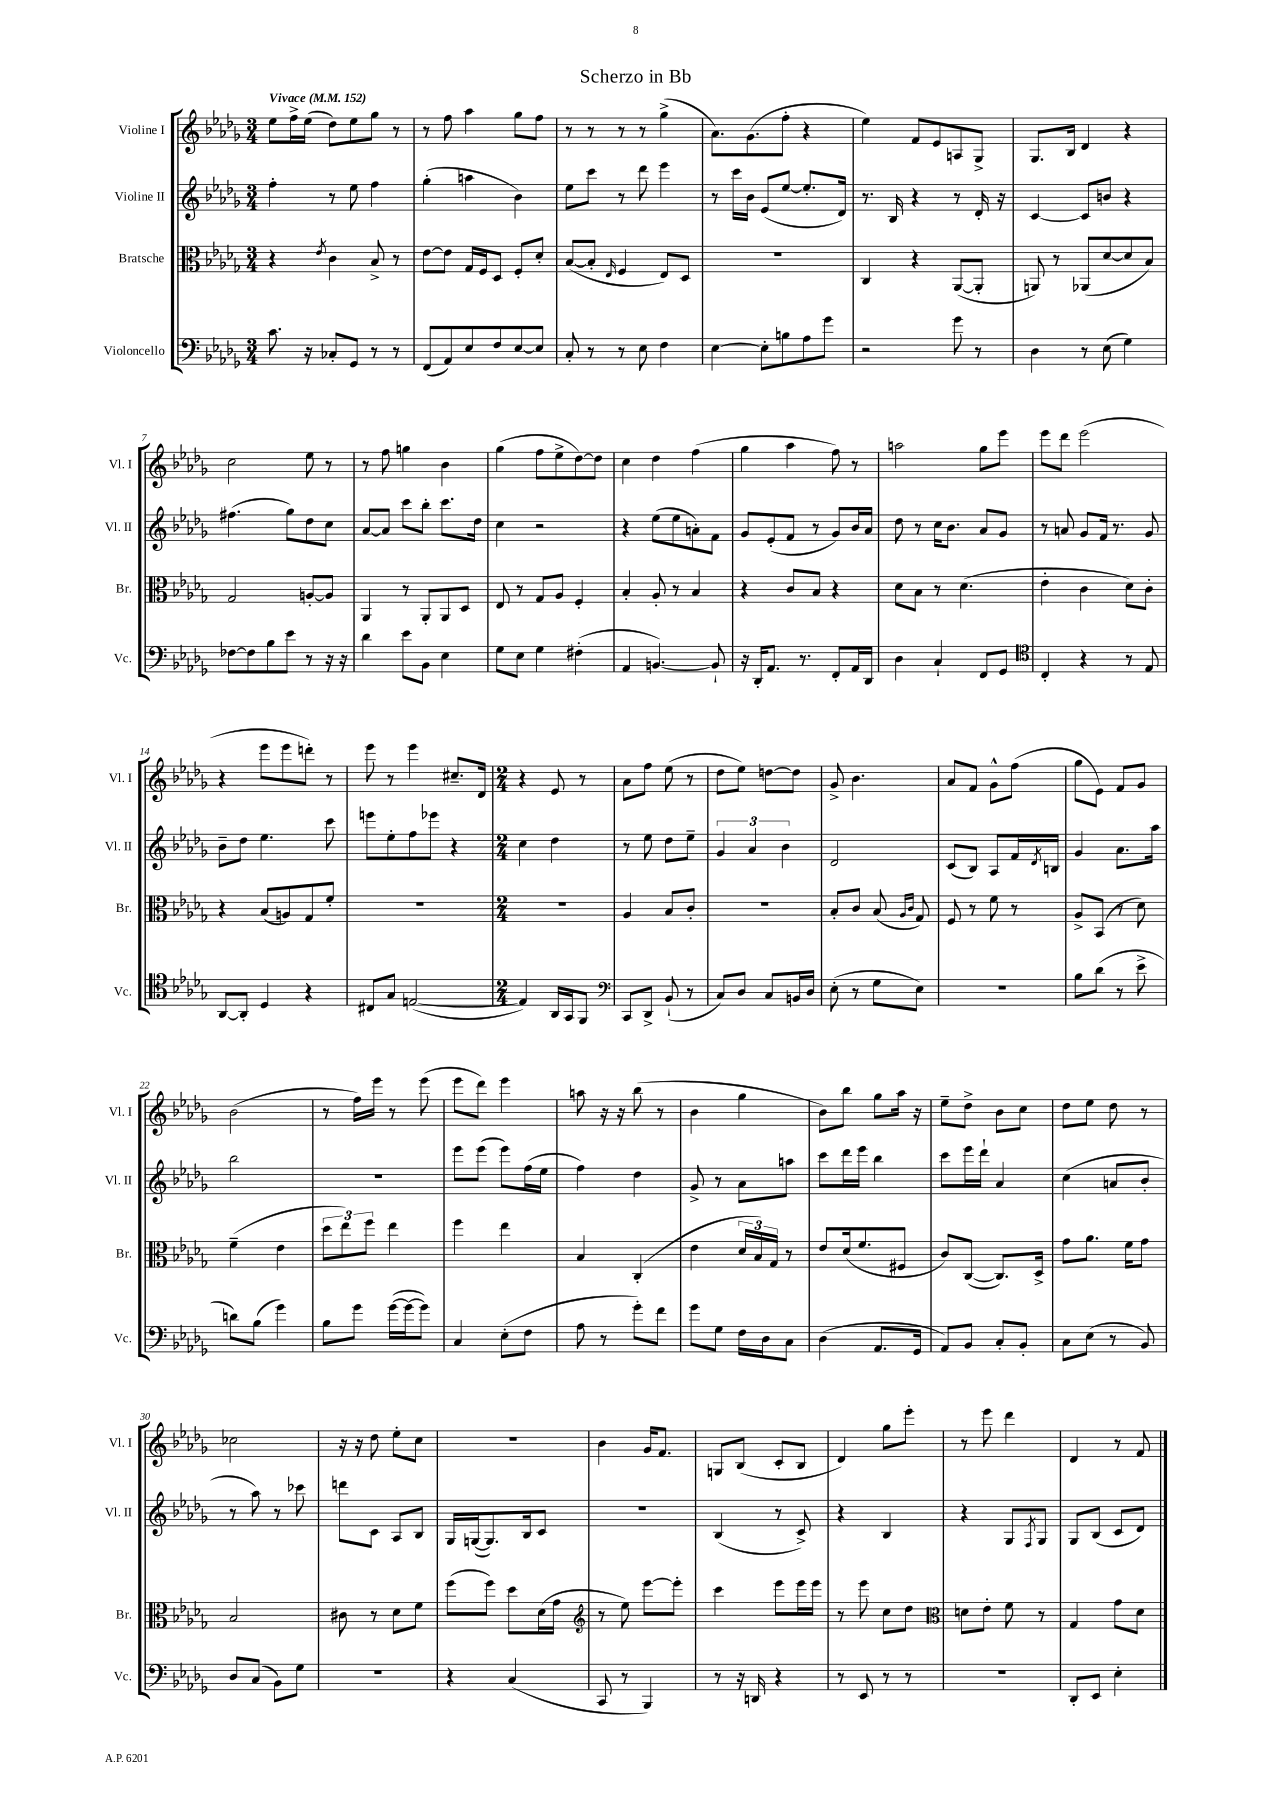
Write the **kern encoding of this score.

**kern	**kern	**kern	**kern
*part4	*part3	*part2	*part1
*staff4	*staff3	*staff2	*staff1
*I"Violoncello	*I"Bratsche	*I"Violine II	*I"Violine I
*I'Vc.	*I'Br.	*I'Vl. II	*I'Vl. I
*clefF4	*clefC3	*clefG2	*clefG2
*k[b-e-a-d-g-]	*k[b-e-a-d-g-]	*k[b-e-a-d-g-]	*k[b-e-a-d-g-]
*M3/4	*M3/4	*M3/4	*M3/4
*MM152	*MM152	*MM152	*MM152
=1	=1	=1	=1
!	!	!	!LO:TX:a:B:t=Vivace
8.c\	4r	4ff'\	8ee-\L
.	.	.	16ff^\L
16r	.	.	(16ee-\JJ
.	8qe-/	.	.
8C-X'/L	4c\	8r	8dd-\L)
8GG-/J	.	8ee-\	8ee-\
8r	8B-^/	4ff\	8gg-\J
8r	8r	.	8r
=2	=2	=2	=2
(8FF/L	[8e-\L	(4gg-'\	8r
8AA-/)	8e-\J]	.	8ff\
8E-/	16G-/LL	4aan\	4aa-\
.	16F/J	.	.
8F/	8D-/J	.	.
[8E-/	8F'/L	4b-\)	8gg-\L
8E-/J]	8d-'/J	.	8ff\J
=3	=3	=3	=3
8C'/	([8B-/L	8ee-\L	8r
8r	8B-'/J]	8ccc\J	8r
.	16qqE-/	.	.
8r	4F/	8r	8r
8E-\	.	8ddd-\	8r
4F\	8E-/L)	4eee-\	(4gg-^\
.	8D-/J	.	.
=4	=4	=4	=4
[4E-\	2.r	8r	8.a-\L)
.	.	16ccc\LL	.
.	.	16b-\JJ	(8.g-\
8E-'\L]	.	(8e-/L	.
8Bn\	.	[8ee-/J	8ff'\J
8A-\	.	8.ee-'/L]	4r
8g-\J	.	.	.
.	.	16d-/Jk)	.
=5	=5	=5	=5
2r	4C/	8.r	4ee-\)
.	.	16B-/	.
.	4r	4r	8f/L
.	.	.	8e-/
8g-\	([8AA-/L	8r	8An/
8r	8AA-'/J]	16d-'/	8G-^/J
.	.	16r	.
=6	=6	=6	=6
4D-\	8AAn/)	[4c/	8.G-/L
.	8r	.	.
.	.	.	16B-/Jk
8r	(8AA-X/L	8c/L]	4d-/
(8E-\	[8d-/	8bn/J	.
4G-\)	8d-/]	4r	4r
.	8B-/J)	.	.
!!LO:LB:g=z
=7	=7	=7	=7
[8F-X\L	2G-/	(4.ff#X\	2cc\
8F-\]	.	.	.
8B-\	.	.	.
8e-\J	.	8gg-\L)	.
8r	[8An'/L	8dd-\	8ee-\
16r	8A/J]	8cc\J	8r
16r	.	.	.
=8	=8	=8	=8
4d-\	4AA-/	[8a-/L	8r
.	.	8a-/J]	8ff\
8e-\L	8r	8ccc\L	4ggn\
8BB-\J	8AA-'/L	8bb-'\J	.
4E-\	8AA-/	8.ccc\L	4b-\
.	8D-/J	.	.
.	.	16dd-\Jk	.
=9	=9	=9	=9
8G-\L	8E-/	4cc\	(4gg-\
8E-\J	8r	.	.
4G-\	8G-/L	2r	8ff\L
.	8A-/J	.	8ee-^\
(4F#X'\	4F'/	.	[8dd-\)
.	.	.	8dd-\J]
=10	=10	=10	=10
4AA-/	4B-'/	4r	4cc\
[4.BBn/)	8A-'/	(8ee-\L	4dd-\
.	8r	8ee-\	.
.	4B-/	8an'\)	(4ff\
8BB`/]	.	8f\J	.
=11	=11	=11	=11
16r	4r	8g-/L	4gg-\
16DD-'/KL	.	.	.
8.AA-/J	.	(8e-'/	.
.	8c/L	8f/J	4aa-\
8.r	.	.	.
.	8B-/J	8r	.
8FF'/L	4r	8g-/L)	8ff\)
16AA-/L	.	16b-/L	8r
16DD-/JJ	.	16a-/JJ	.
=12	=12	=12	=12
4D-\	8d-\L	8dd-\	2aan\
.	8B-\J	8r	.
4C`/	8r	16cc\KL	.
.	.	8.b-\J	.
.	(4.d-\	.	.
8FF/L	.	8a-/L	8gg-\L
8GG-/J	.	8g-/J	8eee-\J
=13	=13	=13	=13
*clefC4	*	*	*
4C'/	4e-'\	8r	8eee-\L
.	.	8an/	8ddd-\J
4r	4c\	8g-/L	(2eee-\
.	.	16f/Jk	.
.	.	8.r	.
8r	8d-\L)	.	.
8E-/	8c'\J	8g-/	.
!!LO:LB:g=z
=14	=14	=14	=14
[8AA-/L	4r	8b-~\L	4r
8AA-'/J]	.	8dd-\J	.
4D-/	(8B-/L	4.ee-\	8eee-\L
.	8An/)	.	8eee-\
4r	8G-/	.	8dddn'\J)
.	8f'/J	8ccc\	8r
=15	=15	=15	=15
8C#X/L	2.r	8eeen\L	8eee-\
8G-/J	.	8ee-'\	8r
([2En/	.	8ff\	4eee-\
.	.	8eee-X\J	.
.	.	4r	8.cc#X~/L
.	.	.	16d-/Jk
=16	=16	=16	=16
*M2/4	*M2/4	*M2/4	*M2/4
4E/])	2r	4cc\	4r
16AA-/LL	.	4dd-\	8e-/
16GG-/J	.	.	.
8FF/J	.	.	8r
=17	=17	=17	=17
*clefF4	*	*	*
8CC/L	4A-/	8r	8a-\L
8DD-^/J	.	8ee-\	8ff\J
(8BB-`/	8B-/L	8dd-\L	(8ee-\
8r	8c'/J	8ee-~\J	8r
=18	=18	=18	=18
8C/L)	2r	6g-/	8dd-\L
8D-/J	.	.	8ee-\J)
.	.	6a-/	.
8C/L	.	.	[8ddn\L
.	.	6b-\	.
16BBn/L	.	.	8dd\J]
16D-/JJ	.	.	.
=19	=19	=19	=19
(8E-'\	8B-'/L	2d-/	8g-^/
8r	8c/J	.	4.b-\
8G-\L	(8B-/	.	.
.	16qqA-/LL	.	.
.	16qqc/JJ	.	.
8E-\J)	8G-/)	.	.
=20	=20	=20	=20
2r	8F/	(8c/L	8a-/L
.	8r	8B-/J)	8f/J
.	8f\	8A-/L	8g-^^\L
.	8r	16f/L	(8ff\J
.	.	8qd-/	.
.	.	16Bn/JJ	.
=21	=21	=21	=21
8B-\L	8A-^/L	4g-/	8gg-\L
(8d-\J	(8BB-/J	.	8e-\J)
8r	8r	8.a-\L	8f/L
8e-^\	8d-\)	.	8g-/J
.	.	16aa-\Jk	.
!!LO:LB:g=z
=22	=22	=22	=22
8dn\L)	(4f~\	2bb-\	(2b-\
(8B-\J	.	.	.
4g-\)	4e-\	.	.
=23	=23	=23	=23
8B-\L	12dd-\L	2r	8r
.	12ee-\)	.	.
8g-\J	.	.	16ff\LL)
.	12ff\J	.	.
.	.	.	16eee-\JJ
([16g-\LL	4ee-\	.	8r
16g-\J_	.	.	.
8g-\J])	.	.	(8eee-\
=24	=24	=24	=24
4C/	4ff\	8eee-\L	8eee-\L
.	.	(8eee-\J	8ddd-\J)
(8E-'\L	4ee-\	8eee-\L)	4eee-\
8F\J	.	(16ff\L	.
.	.	16ee-\JJ	.
=25	=25	=25	=25
8A-\	4B-/	4ff\)	8aan\
8r	.	.	16r
.	.	.	16r
8g-'\L)	(4C'/	4dd-\	(8bb-\
8f\J	.	.	8r
=26	=26	=26	=26
8g-\L	4e-\	8g-^/	4b-\
8G-\J	.	8r	.
16F\LL	24d-/LL	8a-\L	4gg-\
.	24B-/)	.	.
16D-\J	.	.	.
.	24G-/JJ	.	.
8C\J	8r	8aan\J	.
=27	=27	=27	=27
(4D-\	8e-/L	8ccc\L	8b-\L)
.	(16d-/k	16ddd-\L	8bb-\J
.	8.f/	16eee-\JJ	.
8.AA-/L	.	4bb-\	8gg-\L
.	8F#X/J	.	16aa-\Jk
16GG-/Jk	.	.	16r
=28	=28	=28	=28
8AA-/L)	8c/L)	8ccc\L	8ee-~\L
8BB-/J	([8C/J	16eee-\L	8dd-^\J
.	.	16ddd-`\JJ	.
8C'/L	8.C/L])	4a-/	8b-\L
8BB-'/J	.	.	8cc\J
.	16D-^/Jk	.	.
=29	=29	=29	=29
8C\L	8g-\L	(4cc\	8dd-\L
(8E-\J	8.a-\J	.	8ee-\J
8r	.	8an/L	8dd-\
.	16f\KL	.	.
8BB-/)	8g-\J	8b-'/J	8r
!!LO:LB:g=z
=30	=30	=30	=30
8D-/L	2B-/	8r	2cc-X\
(8C/J	.	8aa-\)	.
8BB-\L)	.	8r	.
8G-\J	.	8ccc-X\	.
=31	=31	=31	=31
2r	8c#X\	8dddn\L	16r
.	.	.	16r
.	8r	8c\J	8dd-\
.	8d-\L	8A-/L	8ee-'\L
.	8f\J	8B-/J	8cc\J
=32	=32	=32	=32
4r	(8ff\L	16G-/LL	2r
.	.	([16Gn/J	.
.	8ff\J)	8.G/])	.
(4C/	8dd-\L	.	.
.	.	16B-/k	.
.	(16d-\L	8c/J	.
.	16g-\JJ	.	.
=33	=33	=33	=33
*	*clefG2	*	*
8CC/	8r	2r	4b-\
8r	8ee-\)	.	.
4BBB-/)	[8eee-\L	.	16g-/KL
.	.	.	8.f/J
.	8eee-'\J]	.	.
=34	=34	=34	=34
8r	4ccc\	(4B-/	8Gn/L
16r	.	.	(8B-/J
16DDn/	.	.	.
4r	8eee-\L	8r	8c'/L
.	16eee-\L	8c^/)	8B-/J
.	16eee-\JJ	.	.
=35	=35	=35	=35
8r	8r	4r	4d-/)
8EE-/	8eee-\	.	.
8r	8cc\L	4B-/	8gg-\L
8r	8dd-\J	.	8eee-'\J
=36	=36	=36	=36
*	*clefC3	*	*
2r	8dn\L	4r	8r
.	8e-'\J	.	8eee-\
.	8f\	8G-/L	4ddd-\
.	.	8qF/	.
.	8r	8G-/J	.
=37	=37	=37	=37
8DD-'/L	4G-/	8G-/L	4d-/
8EE-/J	.	(8B-/J	.
4E-'\	8g-\L	8c/L	8r
.	8d-\J	8d-/J)	8f/
==	==	==	==
*-	*-	*-	*-
